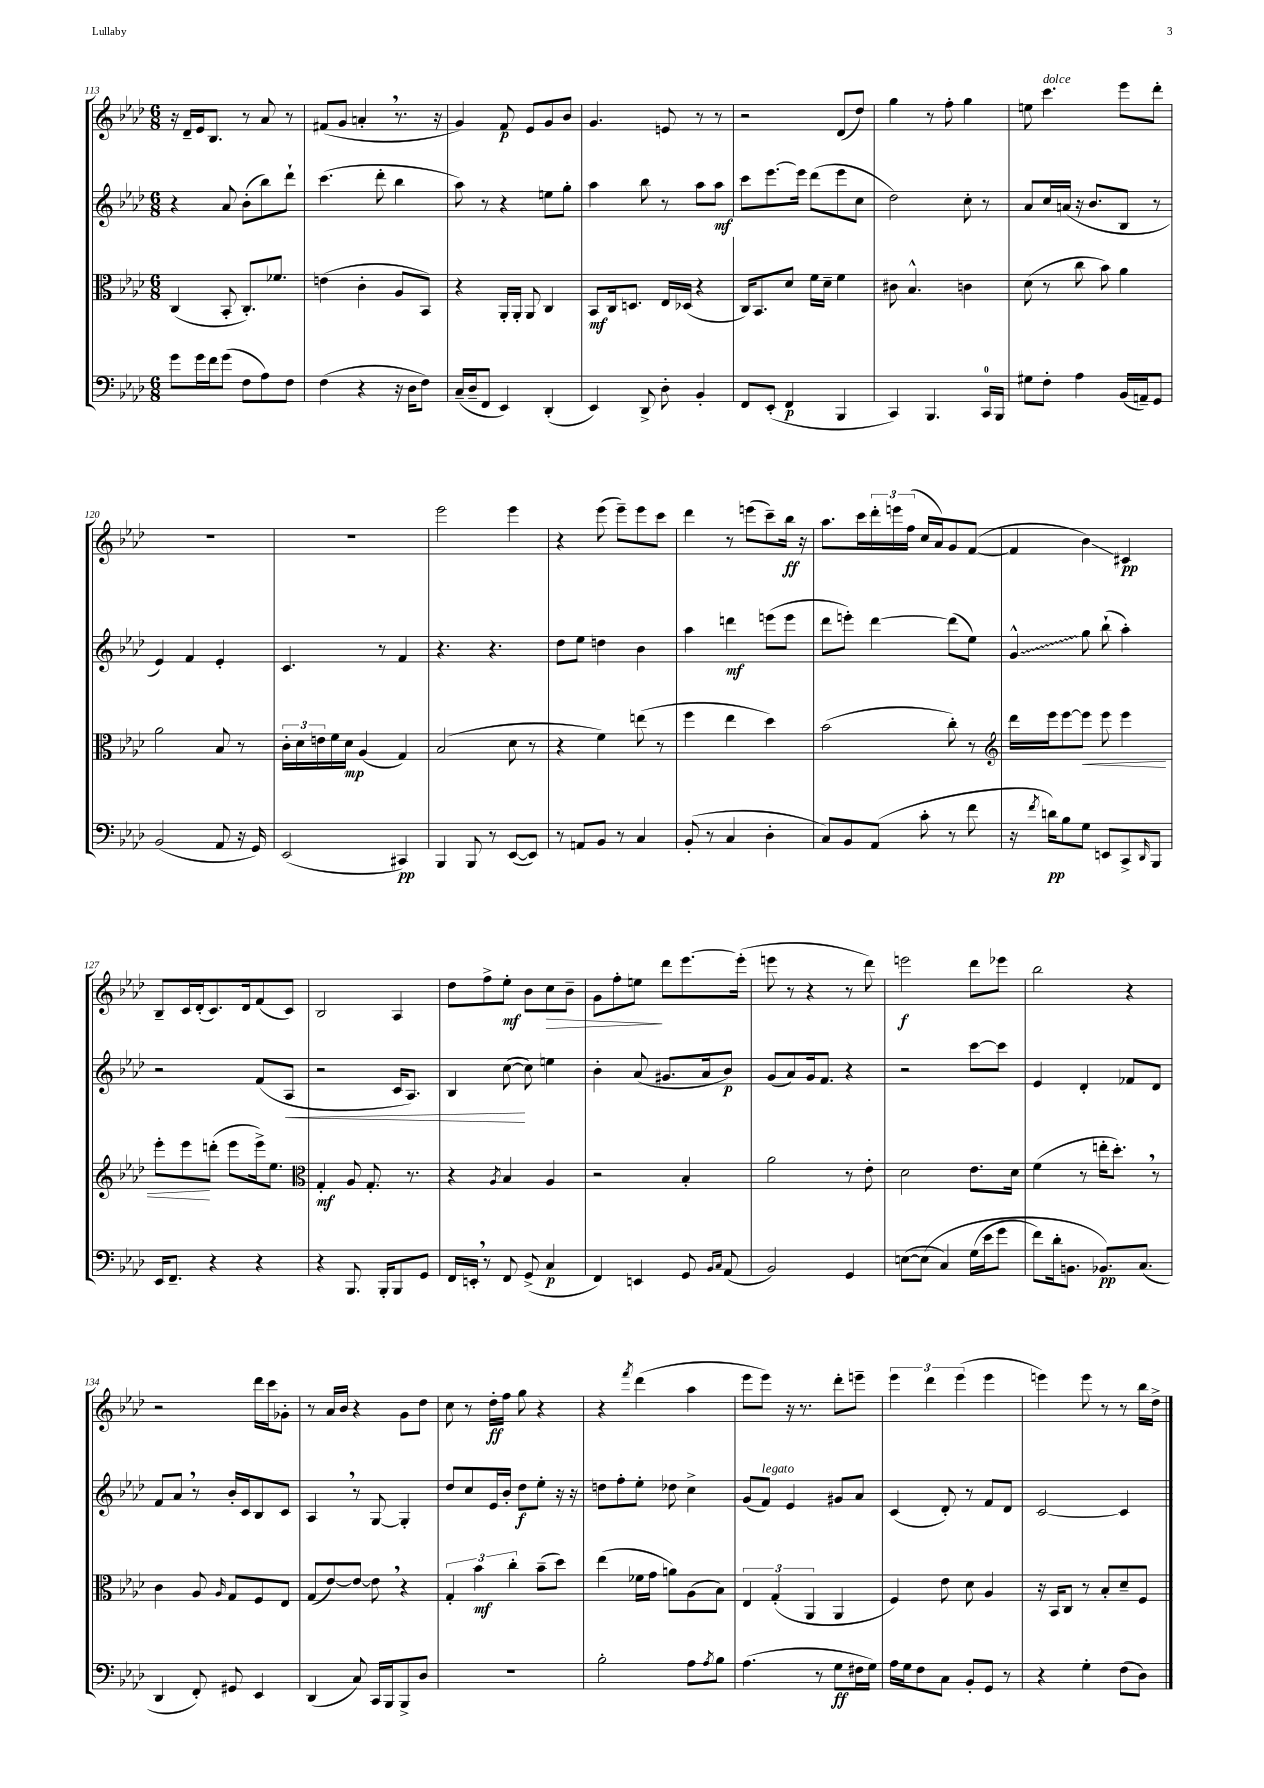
<<
\new StaffGroup <<
\new Staff = "s0" {
    \clef treble \key aes \major \numericTimeSignature \time 6/8
    r16 des'16-- ees'16 bes8. r8 aes'8 r8 |
    fis'8( g'8 a'4-. \breathe r8. r16 |
    g'4) f'8\p ees'8 g'8 bes'8 |
    g'4. e'8 r8 r8 |
    r2 des'8( des''8) |
    g''4 r8 f''8-. g''4 |
    e''8 c'''4.^\markup { \italic "dolce" } ees'''8 des'''8-. |
    R2. |
    R2. |
    ees'''2 ees'''4 |
    r4 ees'''8( ees'''8--) ees'''8 c'''8 |
    des'''4 r8 e'''8( c'''8--) bes''16\ff r16 |
    aes''8. c'''16 \tuplet 3/2 { des'''16-. e'''16 f''16( } c''16 aes'16) g'8 f'8~( |
    f'4 bes'4\glissando) cis'4\pp |
    bes8-- c'16 des'16-.( c'8.) des'16 f'8( c'8) |
    bes2 aes4 |
    des''8 f''8-> ees''8-.\mf bes'8 c''8\> bes'8-- |
    g'8 f''8-. e''8\! des'''8 ees'''8.~ ees'''16-.( |
    e'''8 r8 r4 r8 des'''8) |
    e'''2\f des'''8 ees'''8 |
    bes''2 r4 |
    r2 des'''16 c'''16 ges'8-. |
    r8 aes'16 bes'16 r4 g'8 des''8 |
    c''8 r8 des''16-.\ff f''16 g''8 r4 |
    r4 \acciaccatura { f'''8 } des'''4( aes''4 |
    ees'''8 ees'''8) r16 r8. des'''8-. e'''8-- |
    \tuplet 3/2 { ees'''4 des'''4 ees'''4( } ees'''4 |
    e'''4) e'''8 r8 r8 bes''16 des''16-> \bar "|." |
}
\new Staff = "s1" {
    \clef treble \key aes \major \numericTimeSignature \time 6/8
    r4 aes'8 bes'8-.( bes''8) des'''8-! |
    c'''4.( des'''8-. bes''4 |
    aes''8) r8 r4 e''8 g''8-. |
    aes''4 bes''8 r8 aes''8 aes''8\mf |
    c'''8 ees'''8.~ ees'''16 des'''8( ees'''8 c''8 |
    des''2) c''8-. r8 |
    aes'8 c''16 a'16( r16 bes'8. bes8 r8 |
    ees'4) f'4 ees'4-. |
    c'4. r8 f'4 |
    r4. r4. |
    des''8 ees''8 d''4 bes'4 |
    aes''4 d'''4\mf e'''8( e'''8 |
    des'''8 e'''8-.) des'''4~ des'''8( ees''8) |
    \once \override Glissando.style = #'zigzag g'4-^\glissando g''8 bes''8-!( aes''4-.) |
    r2 f'8( aes8\< |
    r2 c'16 aes8.) |
    bes4 c''8~\!( c''8) e''4 |
    bes'4-. aes'8( gis'8. aes'16 bes'8\p) |
    g'8( aes'8) g'16 f'8. r4 |
    r2 c'''8~ c'''8 |
    ees'4 des'4-. fes'8 des'8 |
    f'8 aes'8 \breathe r8 bes'16-. c'16 bes8 c'8 |
    aes4 \breathe r8 g8~ g4-. |
    des''8 c''8 ees'16 bes'16-. des''8\f ees''8-. r16 r16 |
    d''8 f''8-. ees''8-. des''8 c''4-> |
    g'8( f'8^\markup { \italic "legato" }) ees'4 gis'8 aes'8 |
    c'4( des'8-.) r8 f'8 des'8 |
    c'2~ c'4 \bar "|." |
}
\new Staff = "s2" {
    \clef alto \key aes \major \numericTimeSignature \time 6/8
    c4( bes,8-. c8.-.) fes'8. |
    e'4( c'4-. aes8 bes,8) |
    r4 aes,16-. aes,16-. aes,8 c4 |
    bes,8\mf c16 d8. ees16 des16( r4 |
    c16) bes,8. des'8 f'16 des'16-- f'4 |
    cis'8 bes4.-^ c'4 |
    des'8( r8 c''8 bes'8) aes'4 |
    aes'2 bes8 r8 |
    \tuplet 3/2 { c'16-. des'16 e'16 } f'16 des'16\mp aes4( g4) |
    bes2( des'8 r8 |
    r4 f'4) e''8( r8 |
    f''4 ees''4 des''4) |
    bes'2( c''8-.) r8 |
    \clef treble des'''16 ees'''16 ees'''8~ ees'''8\< ees'''8 ees'''4 |
    ees'''8-. ees'''8\! d'''8-.( ees'''8 ees'''16->) ees''8. |
    \clef alto g4-.\mf aes8 g8.-. r8. |
    r4 \acciaccatura { aes8 } bes4 aes4 |
    r2 bes4-. |
    aes'2 r8 ees'8-. |
    des'2 ees'8. des'16 |
    f'4( r8 e''16-. des''8.-.) \breathe r8 |
    c'4 aes8 \grace { aes16 } g8 f8 ees8 |
    g8( ees'8~) ees'8~ ees'8 \breathe r4 |
    \tuplet 3/2 { g4-. bes'4\mf c''4-. } bes'8--( des''8) |
    ees''4( fes'16 g'16 a'8) aes8( bes8) |
    \tuplet 3/2 { ees4 g4-.( aes,4 } aes,4 |
    f4) ees'8 des'8 aes4 |
    r16 bes,16 c8 r8 bes8-. des'8-- f8 \bar "|." |
}
\new Staff = "s3" {
    \clef bass \key aes \major \numericTimeSignature \time 6/8
    g'8 g'16 f'16 g'8( f8 aes8) f8 |
    f4( r4 r16 des16 f8) |
    c16--( des16-- f,8 ees,4) des,4-.( |
    ees,4) des,8-> des8-. bes,4-. |
    f,8 ees,8-.( f,4\p bes,,4 |
    c,4) bes,,4. c,16-0 bes,,16 |
    gis8 f8-. aes4 bes,16( a,16--) g,8 |
    bes,2( aes,8 r16 g,16) |
    ees,2( cis,4\pp) |
    bes,,4 bes,,8 r8 ees,8~( ees,8) |
    r8 a,8 bes,8 r8 c4 |
    bes,8-.( r8 c4 des4-. |
    c8) bes,8 aes,8( c'8-. r8 f'8 |
    r16 \acciaccatura { f'8 } d'16\pp) bes8 g8 e,8 c,8-> \grace { des,16 } bes,,8 |
    ees,16 f,8.-- r4 r4 |
    r4 bes,,8. bes,,16-. bes,,8 g,8 |
    f,16 e,16-. \breathe r8 f,8 g,8->( c4\p |
    f,4) e,4 g,8 \grace { bes,16 c16 } aes,8( |
    bes,2) g,4 |
    e8~( e8\( c4) g16( ees'16 g'8 |
    f'8) des'16-. b,8. bes,8.\pp\) c8.( |
    des,4 f,8-.) gis,8 ees,4 |
    des,4( c8) c,16 bes,,16 bes,,8-> des8 |
    R2. |
    bes2-. aes8 \acciaccatura { aes8 } bes8 |
    aes4.( r8 g8\ff fis16 g16) |
    aes16 g16 f8 c8 bes,8-. g,8 r8 |
    r4 g4-. f8( des8) \bar "|." |
}
>>
>>
\layout { \context { \Score currentBarNumber = #113 } }
